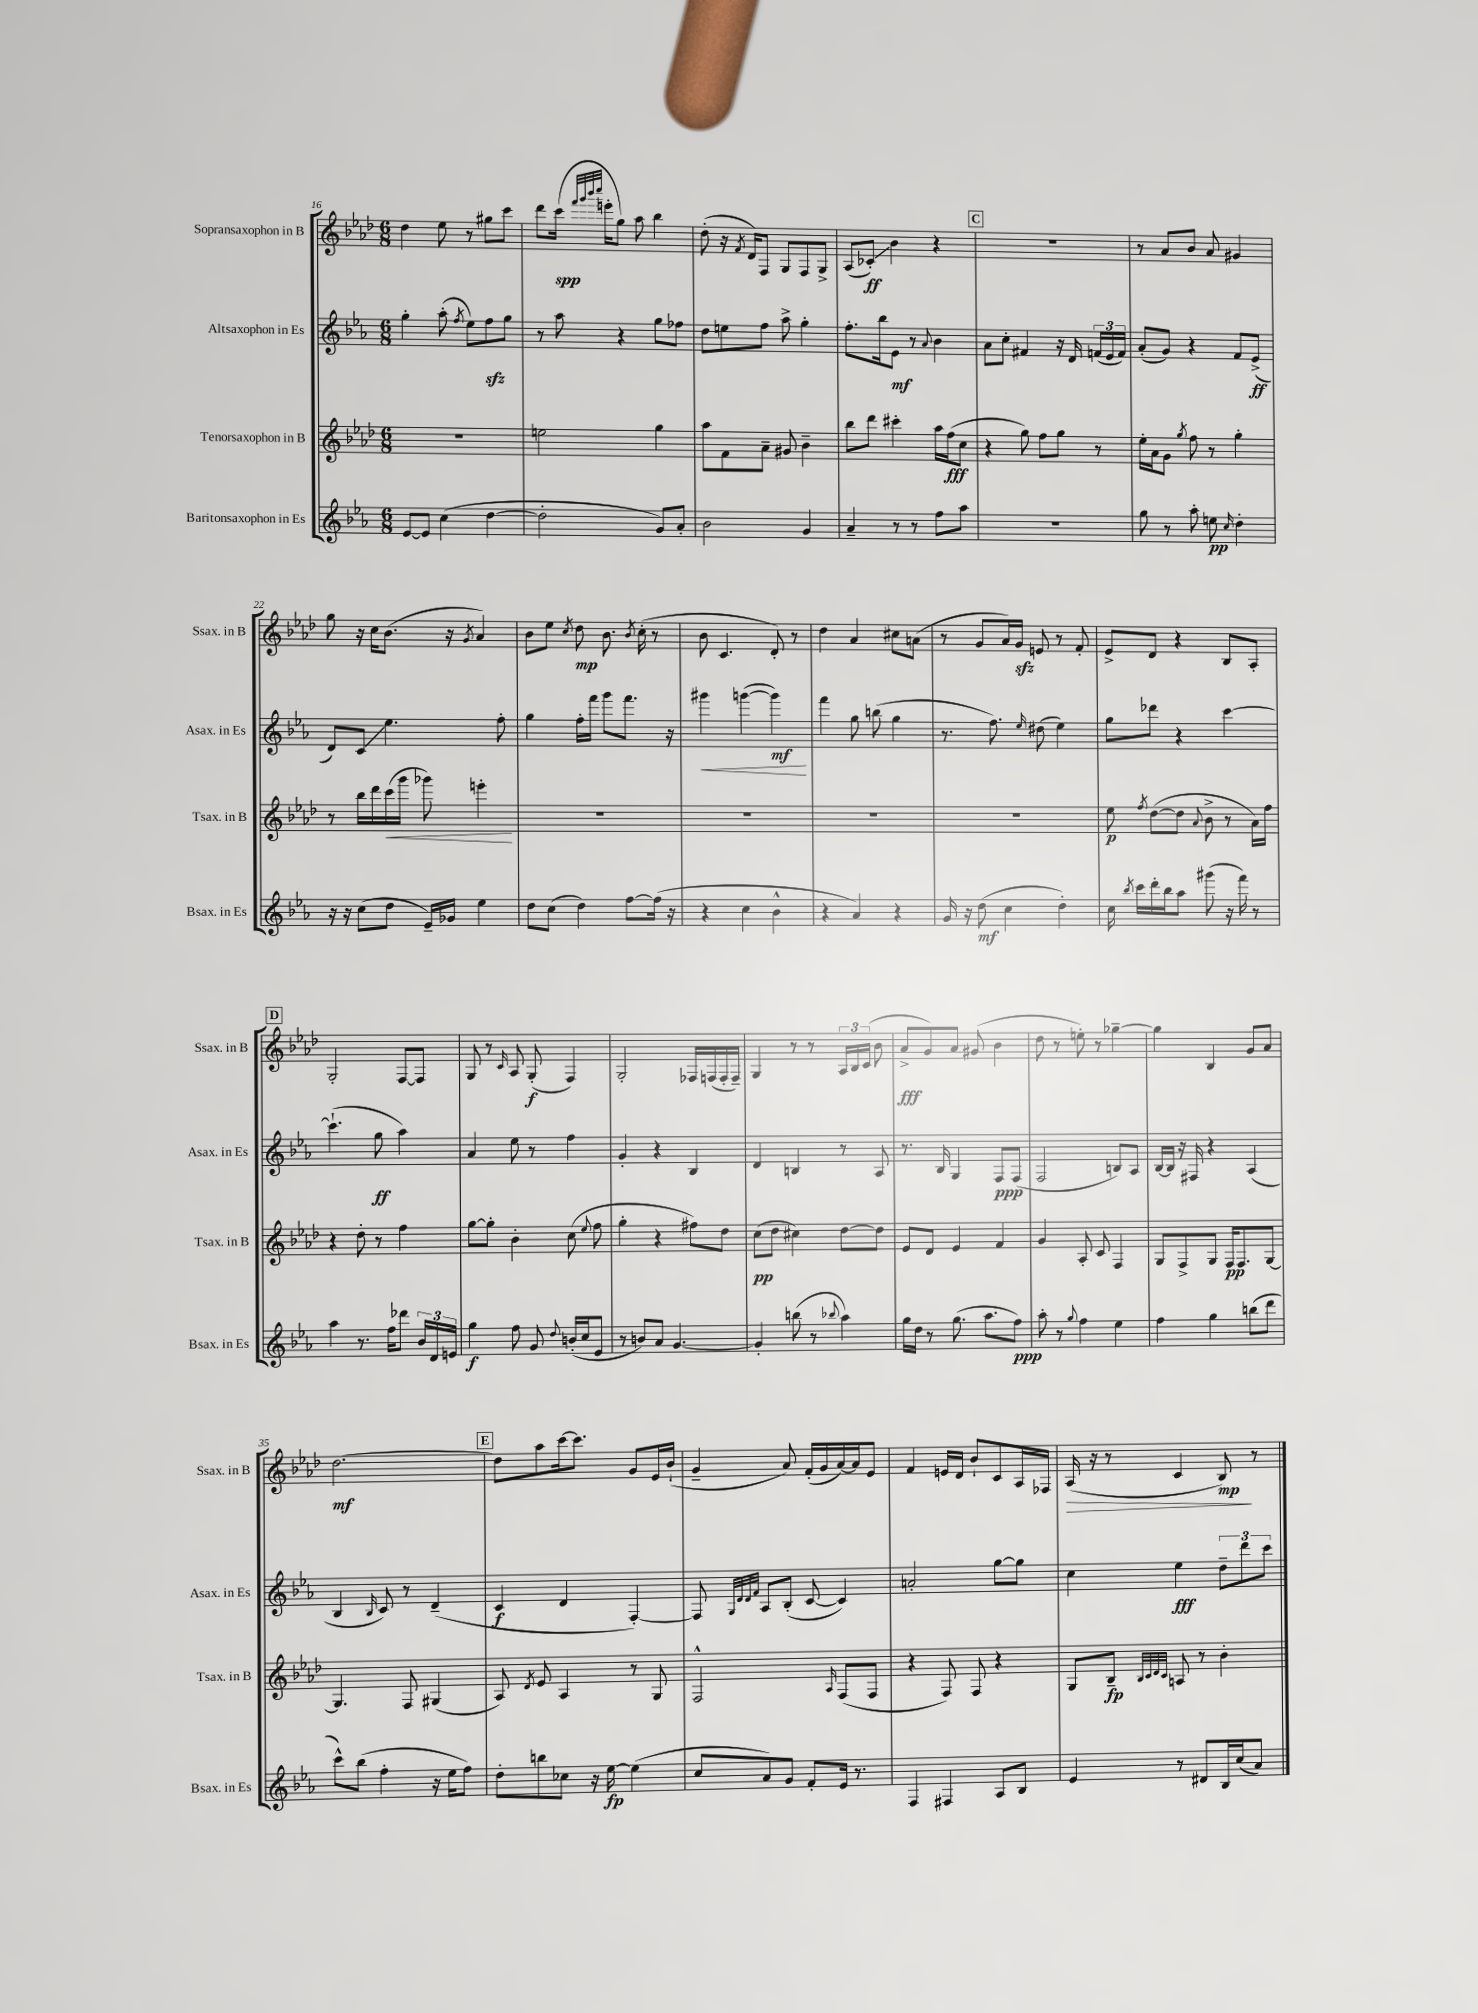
<<
\new StaffGroup <<
\new Staff = "s0" \with { instrumentName = "Sopransaxophon in B" shortInstrumentName = "Ssax. in B" } {
    \clef treble \key aes \major \numericTimeSignature \time 6/8
    \autoBeamOff des''4 ees''8 r8 gis''8[ c'''8] |
    des'''8[ c'''16]\spp( \grace { f'''32[ g'''32 bes'''32 c''''32] } e'''16[-. g''8]) aes''8 bes''4 |
    des''8-.( r16 \acciaccatura { f'8 } des'16[) f8] g8[ f8 g8]-> |
    aes8[( ces'8]-.\glissando\ff) bes'4 r4 |
    \mark \markup { \box "C" } R2. |
    r8 aes'8[ bes'8] aes'8 gis'4 |
    g''8 r16 c''16[ bes'8.]( r16 \acciaccatura { g'8 } aes'4) |
    bes'8[ ees''8] \acciaccatura { c''8 } des''8\mp bes'8. \acciaccatura { bes'8 } c''16-.( r8 |
    bes'8 c'4. des'8-.) r8 |
    des''4 aes'4 cis''8[ a'8]( |
    r8 g'8[ aes'16) g'16]\sfz e'8 r8 f'8-. |
    ees'8[-> des'8] r4 bes8[ aes8]-. |
    \mark \markup { \box "D" } g2-. f8[~ f8] |
    g8 r8 \grace { c'16 } aes8 g8-.\f( f4) |
    g2-. fes16[ f16( f16-. f16]--) |
    g4 r8 r8 \tuplet 3/2 { aes16[ bes16 c'16]( } bes'8 |
    aes'8[->\fff g'8) aes'8] gis'8( bes'4 |
    des''8 r8 e''8-.) r8 ges''4~-- |
    ges''4 bes4 g'8[ aes'8] |
    des''2.~\mf |
    \mark \markup { \box "E" } des''8[ aes''8 c'''16~ c'''8.] g'8[ ees'16 bes'16]-!( |
    g'4-- aes'8) f'16[-.( g'16 aes'16~) aes'16 ees'8] |
    f'4 e'16[ des'16] bes'8[-! c'8 aes16 fes16] |
    aes16\>( r16 r8 c'4 bes8\mp\!) r8 \bar "|." |
}
\new Staff = "s1" \with { instrumentName = "Altsaxophon in Es" shortInstrumentName = "Asax. in Es" } {
    \clef treble \key ees \major \numericTimeSignature \time 6/8
    \autoBeamOff g''4-. aes''8-.( \acciaccatura { f''8 } ees''8[) f''8\sfz g''8] |
    r8 aes''8 r4 g''8[ fes''8] |
    d''8[ e''8 f''8] aes''8-> g''4-. |
    f''8.[-. bes''16 ees'8]\mf r8 \appoggiatura { aes'8 } bes'4 |
    \mark \markup { \box "C" } aes'8[ c''8]-. fis'4 r16 d'16 \tuplet 3/2 { f'16[( ees'16 f'16]) } |
    aes'8[-.( g'8]) r4 f'8[ ees'8]->\ff( |
    d'8[) c'8]\glissando ees''4. f''8-. |
    g''4 f''16[-. f'''16] g'''8[ f'''8.] r16 |
    gis'''4\< g'''4~( g'''4\mf\!) |
    f'''4 g''8 b''8( g''4 |
    r8. f''8.) \grace { ees''16 } dis''8( ees''4) |
    g''8[ des'''8] r4 c'''4~ |
    \mark \markup { \box "D" } c'''4.-!( g''8\ff aes''4) |
    aes'4 ees''8 r8 f''4 |
    g'4-. r4 bes4 |
    d'4 b4 r8 aes8 |
    r8. bes16 g4 f8[\ppp f8]( |
    f2 b8[) aes8] |
    bes16[~ bes16] r16 fis16 r4 aes4( |
    bes4 \grace { bes16 } c'8) r8 d'4--( |
    \mark \markup { \box "E" } c'4\f d'4 f4~-.) |
    f8 \grace { g32[ d'32 d'32 f'32] } aes8[ bes8]-.( c'8~ c'4) |
    a'2-. g''8[~ g''8] |
    c''4 ees''4\fff \tuplet 3/2 { d''8[-- d'''8 c'''8] } \bar "|." |
}
\new Staff = "s2" \with { instrumentName = "Tenorsaxophon in B" shortInstrumentName = "Tsax. in B" } {
    \clef treble \key aes \major \numericTimeSignature \time 6/8
    \autoBeamOff R2. |
    e''2 g''4 |
    aes''8[ f'8 aes'8]-- gis'8 bes'4-- |
    bes''8[ des'''8] cis'''4-. aes''16[ f''16\fff( c''8] |
    \mark \markup { \box "C" } r4 g''8) f''8[ g''8] r8 |
    ees''16[-. aes'16 g'8] \acciaccatura { g''8 } f''8 r8 g''4-. |
    r8 bes''16[ des'''16 c'''16\<( g'''16] ges'''8) e'''4-.\! |
    R2. |
    R2. |
    R2. |
    R2. |
    ees''8\p \acciaccatura { f''8 } des''8[~( des''8] \appoggiatura { aes'8 } bes'8-> r8 aes'16[) f''16] |
    \mark \markup { \box "D" } r4 des''8-. r8 f''4 |
    g''8[~ g''8]-. bes'4-. c''8( \appoggiatura { ees''8 } f''8 |
    g''4-. r4 fis''8[) des''8] |
    c''8[\pp( des''8] cis''4) des''8[~ des''8] |
    ees'8[ des'8] ees'4 f'4 |
    g'4 aes8-. c'8 f4 |
    g8[ f8-> g8] f16[\pp f8. g8]~ |
    g4. f8 gis4( |
    \mark \markup { \box "E" } aes8) \acciaccatura { des'8 } ees'8 aes4 r8 g8 |
    f2-^ \grace { aes16 } f8[( f8] |
    r4 f8) f8 r4 |
    g8[ bes8]--\fp \grace { bes32[ c'32 des'32 c'32] } a8 r8 bes'4-. \bar "|." |
}
\new Staff = "s3" \with { instrumentName = "Baritonsaxophon in Es" shortInstrumentName = "Bsax. in Es" } {
    \clef treble \key ees \major \numericTimeSignature \time 6/8
    \autoBeamOff ees'8[~ ees'8] c''4( d''4~ |
    d''2-. g'8[) aes'8]-. |
    bes'2 g'4 |
    aes'4-- r8 r8 f''8[ aes''8] |
    \mark \markup { \box "C" } R2. |
    g''8 r8 aes''8-. e''8\pp \grace { c''16 } d''4-. |
    r16 r16 c''8[( d''8] ees'16[--) ges'16] ees''4 |
    d''8[ c''8]( d''4) f''8[~ f''16]( r16 |
    r4 c''4 bes'4-^ |
    r4 aes'4) r4 |
    g'16 r16 d''8\mf( c''4 d''4-.) |
    c''16 \acciaccatura { bes''8 } c'''16[ d'''16-. bes''16 aes''8] gis'''8( r16 f'''16) r8 |
    \mark \markup { \box "D" } aes''4 r8. f''16[ des'''8] \tuplet 3/2 { bes'16[ d'16 e'16] } |
    g''4\f f''8 g'8 \appoggiatura { d''8 } b'16[-.( c''16 ees'8] |
    r8 b'8[) aes'8] g'4.~ |
    g'4-. b''8( r8 \appoggiatura { bes''8 } aes''4) |
    g''16[ d''16] r8 g''8.( aes''8.[ f''8]\ppp) |
    aes''8-. r8 \appoggiatura { g''8 } f''4 ees''4 |
    f''4 g''4 b''8[( d'''8] |
    c'''8[-^) bes''8]( f''4-. r16 ees''16[ f''8]) |
    \mark \markup { \box "E" } d''8[-. b''8 ces''8] r16 ees''16~\fp ees''4( |
    c''8[ aes'8) g'8] f'8[-. ees'16] r8. |
    f4 fis4 aes8[ bes8] |
    ees'4 r8 dis'8[ bes16 c''16( aes'8]) \bar "|." |
}
>>
>>
\layout { \context { \Score currentBarNumber = #16 } }
